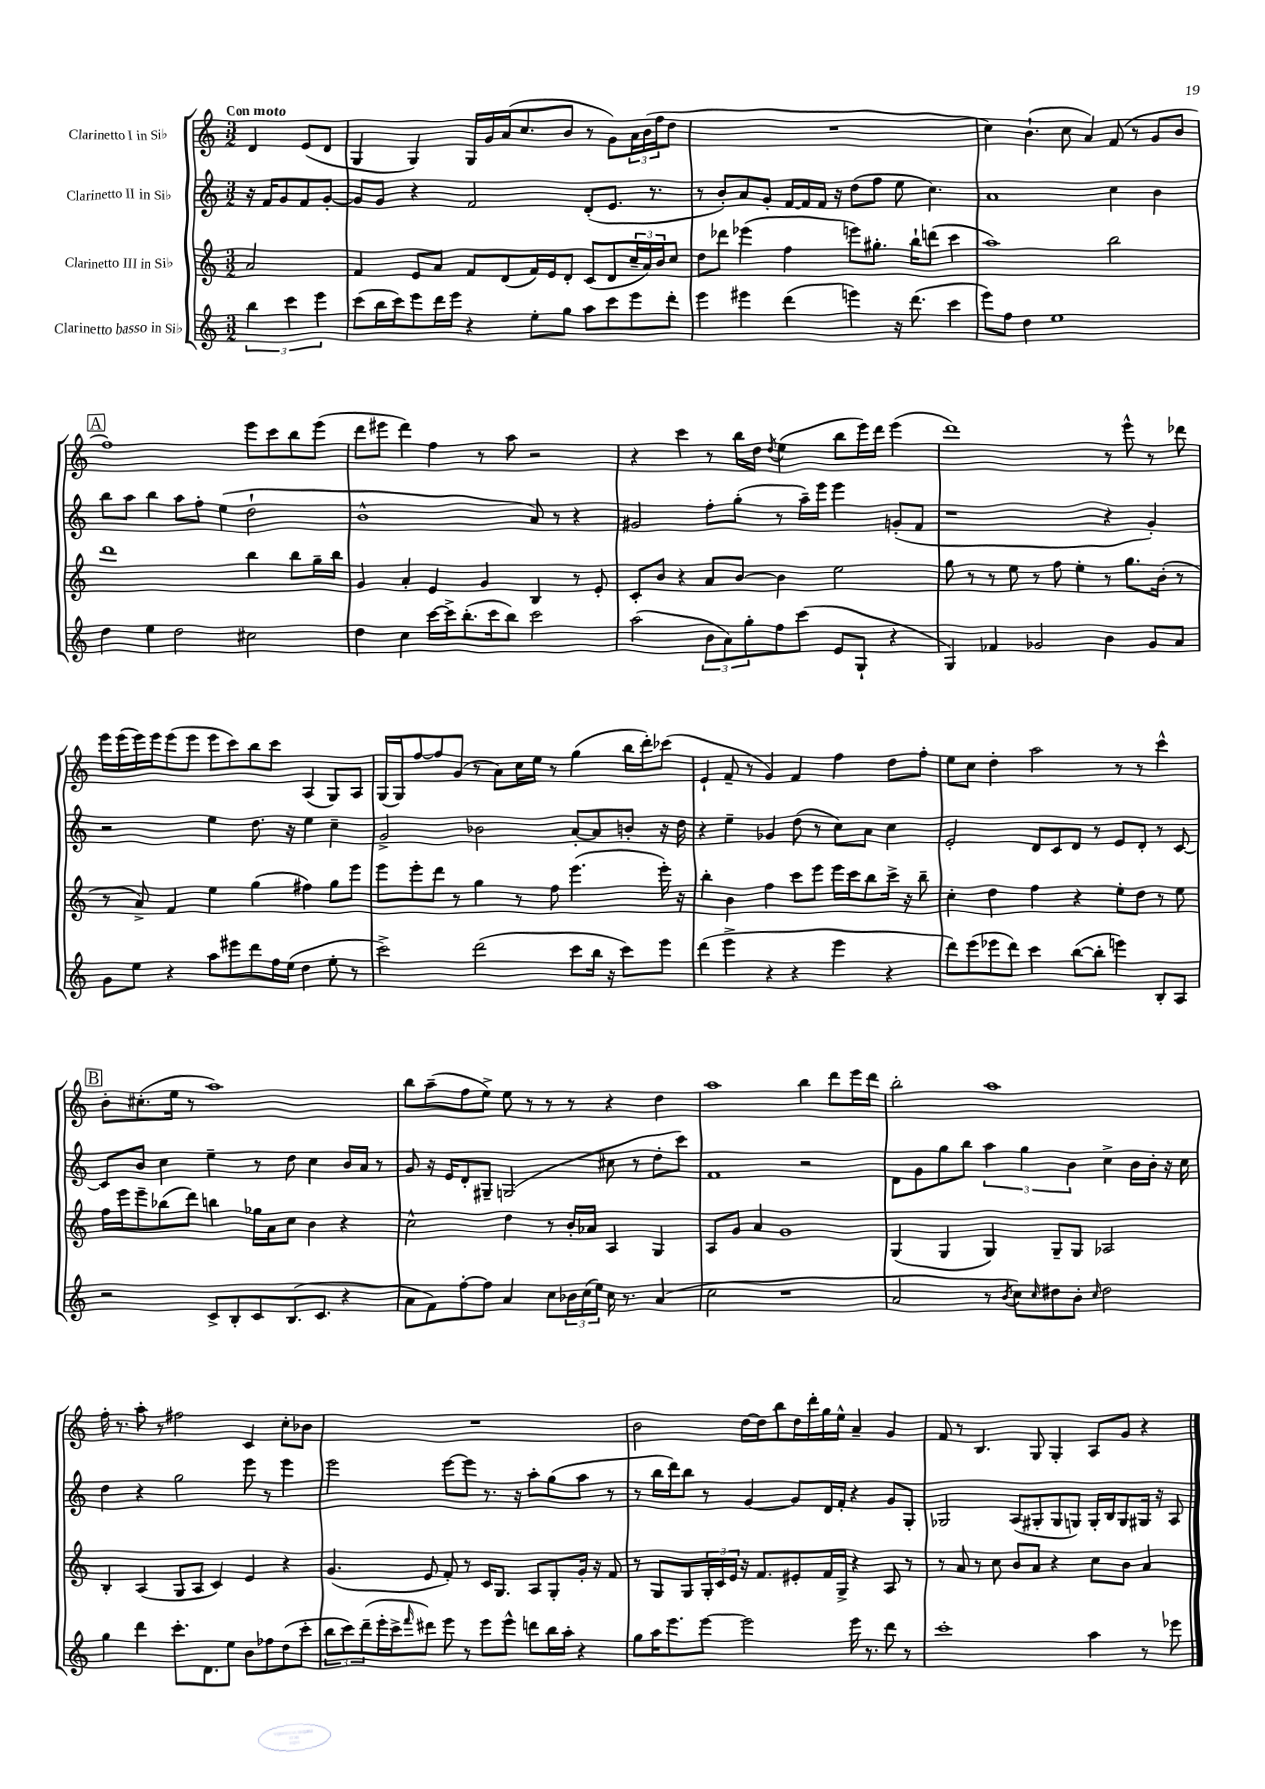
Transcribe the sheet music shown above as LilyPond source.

<<
\new StaffGroup <<
\new Staff = "s0" \with { instrumentName = "Clarinetto I in Sib" } {
    \clef treble \key c \major \numericTimeSignature \time 3/2 \partial 2 \tempo "Con moto"
    d'4 e'8( d'8 |
    g4 g4) g16 g'16 a'16( c''8. b'8 r8 g'8) \tuplet 3/2 { a'16 b'16( f''16 } d''8 |
    R1. |
    c''4) b'4.-!( c''8 a'4) f'8( r8 g'8 b'8 |
    \mark \markup { \box "A" } f''1) e'''8 c'''8 b''8 e'''8( |
    d'''8 eis'''8 d'''4) f''4 r8 a''8 r2 |
    r4 c'''4 r8 b''16 d''16 \acciaccatura { d''8 } e''4( b''8 e'''16) d'''16 e'''4( |
    d'''1) r8 e'''8-^ r8 des'''8 |
    e'''16 e'''16( e'''16) e'''16 e'''8( e'''8 e'''8 c'''8) b''8 c'''8 a4( g8) a8 |
    g16( g16) f''8~ f''8 g'8( r8 a'8) c''16 e''16 r8 g''4( b''16 d'''16-.) ces'''8( |
    e'4-! f'8-- r8 g'4) f'4 f''4 d''8 f''8-. |
    e''8 c''8 d''4-. a''2 r8 r8 c'''4-^ |
    \mark \markup { \box "B" } b'8-. cis''8.-.( e''16 r8 a''1) |
    b''8 a''8--( f''8 e''8->) e''8 r8 r8 r8 r4 d''4 |
    a''1 b''4 d'''8 e'''16 d'''16 |
    b''2-. a''1 |
    f''16-. r8. a''8-. r8 fis''2 c'4 c''8-. bes'8 |
    R1. |
    b'2 d''16~ d''16 b''8 d''16 d'''16-. g''16 e''16-^ a'4-- g'4 |
    f'8 r8 b4. g8 g4-. a8 g'8 r4 \bar "|." |
}
\new Staff = "s1" \with { instrumentName = "Clarinetto II in Sib" } {
    \clef treble \key c \major \numericTimeSignature \time 3/2 \partial 2
    r16 f'16 g'8 f'8 g'8~-. |
    g'8 g'8 r4 f'2 d'8-.( e'8. r8. |
    r8 b'8-.) a'8 g'8-. f'16~ f'16 f'16 r16 d''8( f''8 e''8 c''4.) |
    a'1 c''4 b'4 |
    \mark \markup { \box "A" } b''8 a''8 b''4 a''8 f''8-. e''4( d''2-! |
    b'1-^ a'8) r8 r4 |
    gis'2 f''8-. g''8-.( r8 a''16--) e'''16 e'''4 g'8-.( f'8 |
    r1 r4 g'4-.) |
    r2 e''4 d''8. r16 e''4 c''4-- |
    g'2-> bes'2 a'8~-. a'8 b'8-. r16 d''16 |
    r4 e''4-- ges'4 d''8( r8 c''8) a'8 c''4 |
    e'2-. d'8 c'8 d'8 r8 e'8 d'8-. r8 c'8~ |
    \mark \markup { \box "B" } c'8 b'8 c''4 e''4-- r8 d''8 c''4 b'16 a'16 r8 |
    g'8 r16 e'16 d'8-. gis8-- g2( cis''8 r8 d''8-. c'''8) |
    f'1 r2 |
    d'8 g'8 g''8 b''8 \tuplet 3/2 { a''4 g''4 b'4 } c''4-> b'16 b'16-. r16 c''16 |
    d''4 r4 g''2 e'''8 r8 e'''4 |
    e'''2 e'''8~ e'''8 r8. r16 a''8-. g''8( a''8 r8 |
    r8 b''16 d'''16) b''8 r8 g'4~ g'8 d'16 f'16-. r4 g'8 g8-. |
    ges2 a8( gis8-. gis8 g8) g16-. b16 g8 gis16 r16 a8 \bar "|." |
}
\new Staff = "s2" \with { instrumentName = "Clarinetto III in Sib" } {
    \clef treble \key c \major \numericTimeSignature \time 3/2 \partial 2
    a'2 |
    f'4 e'8 a'8 f'8 d'8( f'16) e'16 d'8-. c'8( d'8 \tuplet 3/2 { c''16-- a'16) b'16 } c''8 |
    d''8 des'''8 ees'''4( f''4 e'''8) gis''8.-. b''16-! d'''8( c'''4 |
    a''1) b''2 |
    \mark \markup { \box "A" } d'''1 b''4 b''8 g''16-- b''16 |
    g'4 a'4-. e'4 g'4 b4 r8 e'8-. |
    c'8-. b'8 r4 a'8 b'8~ b'4 e''2 |
    g''8 r8 r8 e''8 r8 f''8 e''4-. r8 g''8. b'16-.( r8 |
    r8 a'8->) f'4 e''4 g''4( fis''4) g''8 e'''8 |
    e'''8 e'''8-. d'''8 r8 g''4 r8 f''8 e'''4.( e'''16-.) r16 |
    b''4-. b'4 f''4 c'''8 e'''8 e'''16 c'''16 b''8 c'''16-> r16 b''8-- |
    c''4-. d''4 f''4 r4 e''8-. d''8 r8 e''8 |
    \mark \markup { \box "B" } f''16 e'''16 e'''8-- bes''8( d'''8) b''4 ges''16 a'16 c''8 b'4 r4 |
    c''2-^ d''4 r8 b'16-. aes'16 a4 g4 |
    a8 g'8 a'4 g'1 |
    g4( g4 g4) g8-- g8 aes2 |
    b4-. a4( g8 a8 c'4) e'4 r4 |
    g'4.( e'8 f'8-.) r8 c'16 g8. a8 g8-. g'16-. r16 f'8 |
    r8 g8 g8 \tuplet 3/2 { g16-. c'16 e'16 } r16 f'8. eis'8-. f'16 g16-> r4 a8 r8 |
    r8 a'8 r8 c''8 b'8 a'8 r4 c''8 b'8 a'4 \bar "|." |
}
\new Staff = "s3" \with { instrumentName = "Clarinetto basso in Sib" } {
    \clef treble \key c \major \numericTimeSignature \time 3/2 \partial 2
    \tuplet 3/2 { b''4 c'''4 e'''4 } |
    c'''8( b''16 c'''16) e'''8 d'''16 e'''16 r4 e''8-. g''8 a''8 c'''8 e'''8 d'''8-. |
    e'''4 eis'''4 d'''4( e'''4) r16 d'''8.( c'''4 |
    e'''8) f''8 d''4 e''1 |
    \mark \markup { \box "A" } d''4 e''4 d''2 cis''2 |
    d''4 c''4 c'''16~ c'''16-> b''8.-.( c'''16 b''8) c'''2 |
    a''2( \tuplet 3/2 { b'8 a'8) g''8-. } f''8 c'''8( e'8 g8-! r4 |
    g4) fes'4 ges'2 b'4 ges'8 a'8 |
    g'8 e''8 r4 a''8 eis'''8 d'''8 f''16 e''16( d''4 e''8-. r8 |
    c'''2->) d'''2( c'''8 b''16 r16 c'''8) e'''8 |
    d'''4( e'''4-> r4 r4 e'''4 r4 |
    d'''8) e'''8( ees'''8 d'''8) c'''4 b''8~( b''8-. e'''4) b8-. a8 |
    \mark \markup { \box "B" } r2 c'8-> b8-. c'8 b8.( c'8. r4 |
    a'8 f'8) f''8~-. f''8 a'4 c''8 \tuplet 3/2 { bes'16 c''16( e''16) } c''16 r8. a'4( |
    c''2 r1 |
    a'2 r8 \acciaccatura { b'8 } c''8) \grace { c''16 } dis''8 b'8-. \grace { c''16 } dis''2 |
    g''4 d'''4 c'''8.-. d'8. e''8 b'8 fes''8 d''8( c'''8-. |
    \tuplet 3/2 { b''8 c'''8) d'''8--( } e'''16-. c'''16-> \grace { f'''16 } dis'''8) e'''8 r8 e'''8 e'''8-^ d'''8 b''16 a''16-. r4 |
    g''8 a''16 e'''8. e'''8~ e'''2 e'''16 r8. d'''8 r8 |
    c'''1-. a''4 r8 ees'''8 \bar "|." |
}
>>
>>
\layout { \context { \Score \remove "Bar_number_engraver" } }
